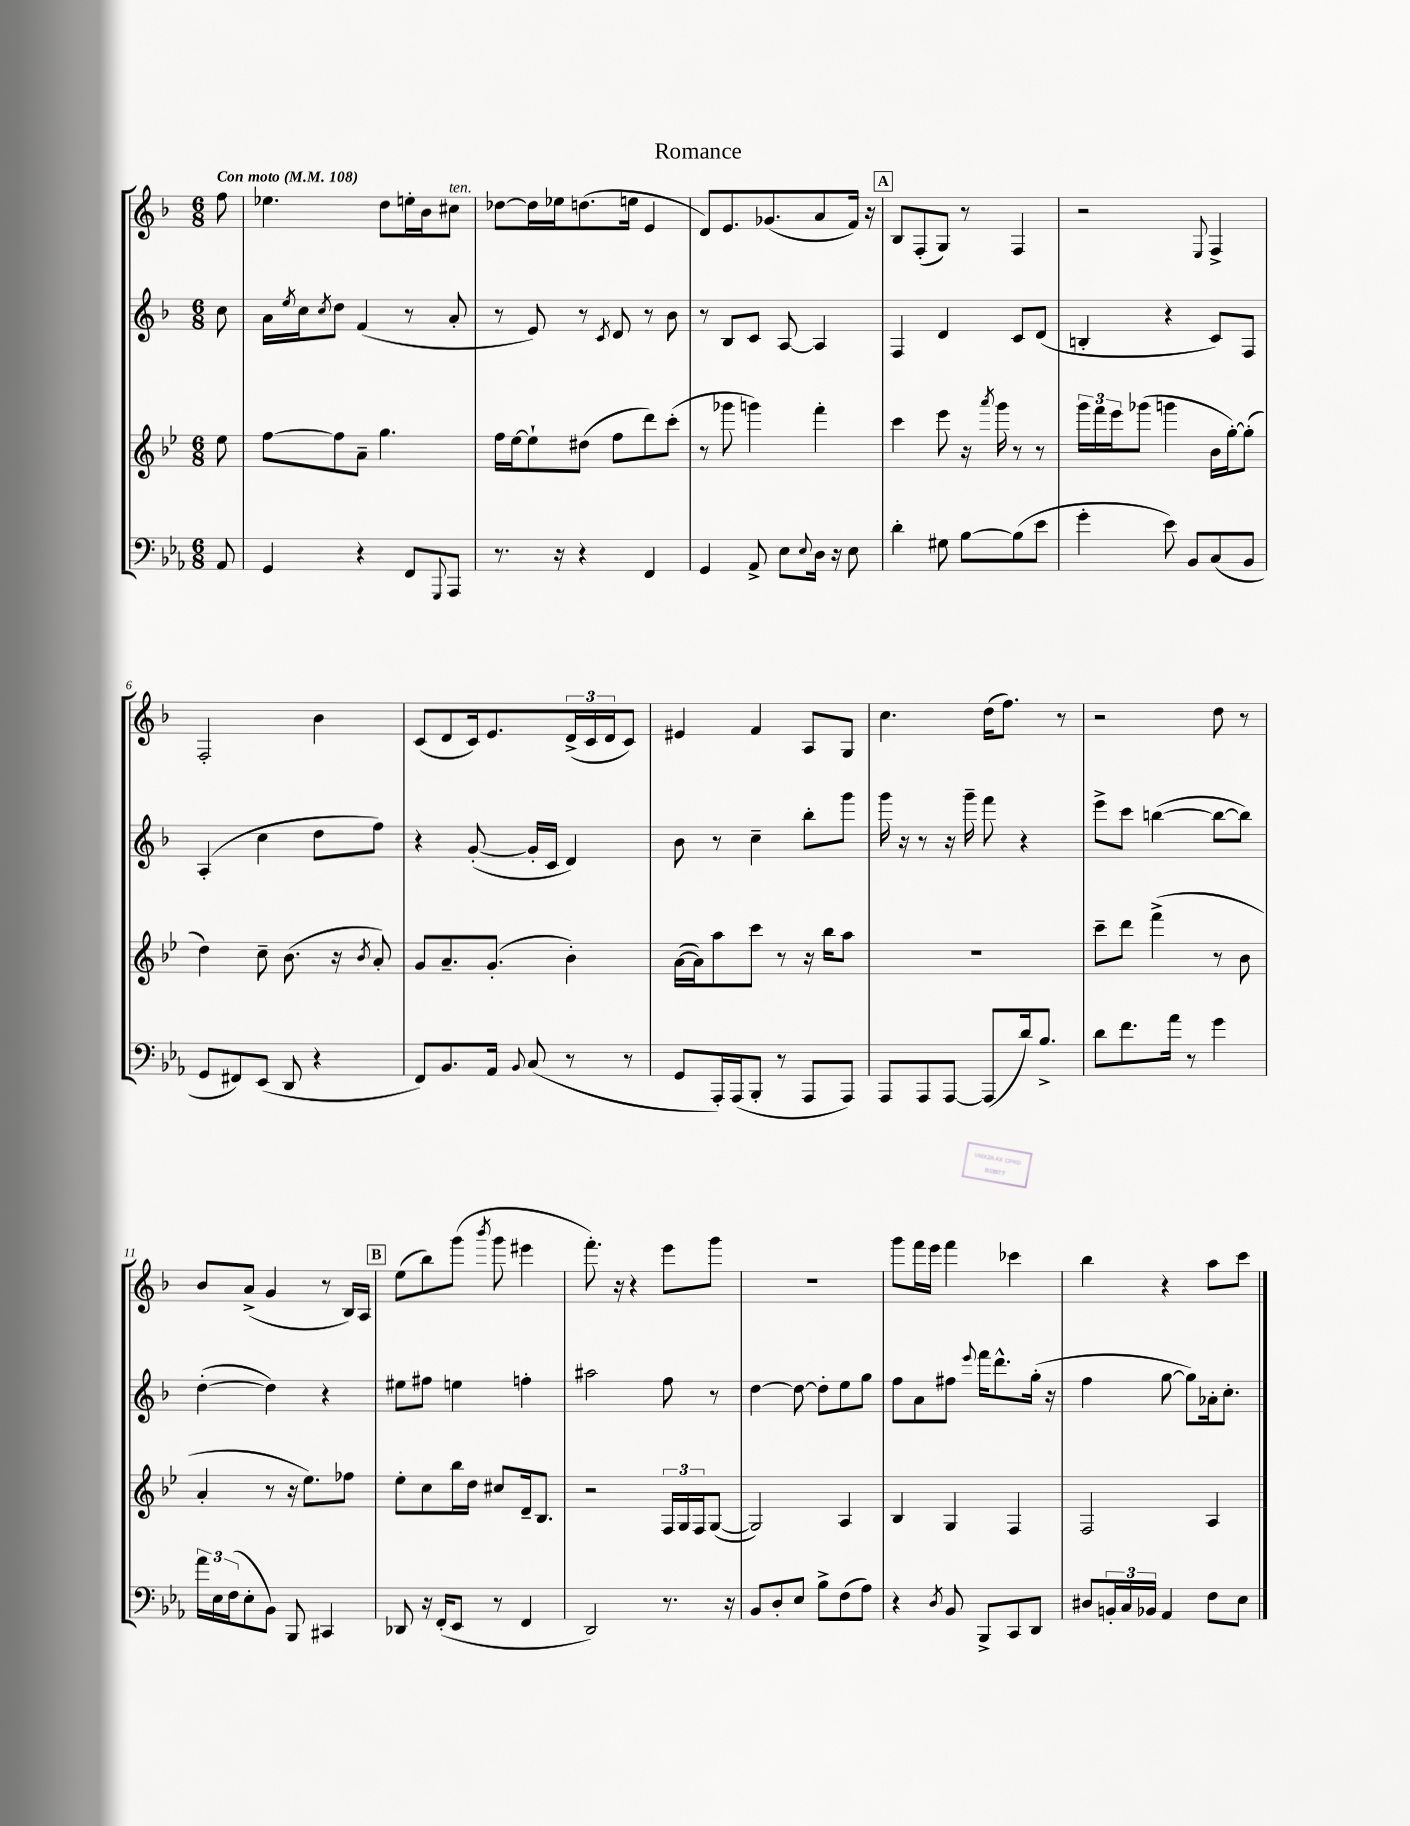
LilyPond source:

\header { title = "Romance" }
<<
\new StaffGroup <<
\new Staff = "s0" {
    \clef treble \key f \major \numericTimeSignature \time 6/8 \partial 8 \tempo "Con moto" 4 = 108
    f''8 |
    ees''4. d''8 e''16-. bes'16 cis''8^\markup { \italic "ten." } |
    des''8~ des''16 ees''16 d''8.( e''16 e'4 |
    d'8) e'8. ges'8.( a'8 f'16) r16 |
    \mark \markup { \box "A" } bes8 f8-.( g8) r8 f4 |
    r2 \appoggiatura { e8 } f4-> |
    f2-. bes'4 |
    c'8( d'8 c'16) e'8. \tuplet 3/2 { d'16->( c'16 d'16 } c'8) |
    eis'4 f'4 a8 g8 |
    c''4. d''16( f''8.) r8 |
    r2 d''8 r8 |
    bes'8 a'8->( g'4 r8 bes16) a16 |
    \mark \markup { \box "B" } e''8( bes''8) g'''8( \acciaccatura { bes'''8 } g'''8 eis'''4 |
    f'''8.-.) r16 r4 e'''8 g'''8 |
    R2. |
    g'''8 f'''16 e'''16 f'''4 ces'''4 |
    bes''4 r4 a''8 c'''8 \bar "|." |
}
\new Staff = "s1" {
    \clef treble \key f \major \numericTimeSignature \time 6/8 \partial 8
    c''8 |
    a'16 \acciaccatura { e''8 } c''16 \acciaccatura { c''8 } d''8 f'4( r8 a'8-. |
    r8 e'8) r8 \acciaccatura { c'8 } d'8 r8 bes'8 |
    r8 bes8 c'8 a8~ a4 |
    \mark \markup { \box "A" } f4 d'4 c'8 d'8( |
    b4-. r4 c'8) f8 |
    a4-.( c''4 d''8 f''8) |
    r4 g'8~-.( g'16-. c'16 d'4) |
    bes'8 r8 c''4-- bes''8-. g'''8 |
    g'''16 r16 r8 r16 g'''16-- f'''8 r4 |
    e'''8-> c'''8 b''4~( b''8~ b''8) |
    d''4~-.( d''4) r4 |
    \mark \markup { \box "B" } eis''8 fis''8 e''4 f''4-. |
    ais''2 f''8 r8 |
    d''4~ d''8~ d''8-. e''8 g''8 |
    f''8 a'8 fis''8 \appoggiatura { e'''8 } f'''16 d'''8.-^ g''16-.( r16 |
    f''4 g''8~ g''8) aes'16-. c''8.-. \bar "|." |
}
\new Staff = "s2" {
    \clef treble \key bes \major \numericTimeSignature \time 6/8 \partial 8
    ees''8 |
    f''8~ f''8 a'8-- g''4. |
    f''16 ees''16~ ees''8-! dis''8( f''8 d'''8) c'''8-.( |
    r8 ges'''8 g'''4) f'''4-. |
    \mark \markup { \box "A" } c'''4 ees'''8 r16 \acciaccatura { a'''8 } g'''16 r8 r8 |
    \tuplet 3/2 { g'''16 f'''16 ees'''16 } ges'''8( g'''4 bes'16 g''16~-.) g''8-.( |
    d''4) c''8-- bes'8.( r16 \acciaccatura { bes'8 } a'8-.) |
    g'8 a'8.-- g'8.-.( bes'4-.) |
    a'16~( a'16) a''8 c'''8 r8 r16 bes''16 a''8 |
    R2. |
    c'''8-- d'''8 f'''4->( r8 bes'8 |
    a'4-. r8 r16 ees''8.) fes''8 |
    \mark \markup { \box "B" } ees''8-. c''8 bes''16 d''16 cis''8 d'16-- bes8. |
    r2 \tuplet 3/2 { f16 g16 f16 } g8~( |
    g2) a4 |
    bes4 g4 f4 |
    f2 a4 \bar "|." |
}
\new Staff = "s3" {
    \clef bass \key ees \major \numericTimeSignature \time 6/8 \partial 8
    aes,8 |
    g,4 r4 f,8 \appoggiatura { g,,8 } aes,,8 |
    r8. r16 r4 f,4 |
    g,4 aes,8-> ees8 \appoggiatura { ees8 } d16 r16 ees8 |
    \mark \markup { \box "A" } d'4-. gis8 bes8~ bes8( ees'8 |
    g'4-. ees'8) bes,8 c8( bes,8 |
    g,8 fis,8) ees,8( d,8 r4 |
    f,8) bes,8. aes,16 \appoggiatura { bes,8 } c8( r8 r8 |
    g,8 aes,,16-.) aes,,16( bes,,8-. r8 aes,,8 aes,,8) |
    aes,,8 aes,,8 aes,,8~ aes,,8( d'16) bes8.-> |
    d'8 f'8. aes'16 r8 g'4 |
    \tuplet 3/2 { aes'16 ees16 f16( } ees8-. bes,8) bes,,8 cis,4 |
    \mark \markup { \box "B" } des,8 r16 f,16-.( ees,8 r8 f,4 |
    d,2) r8. r16 |
    bes,8 d8-. ees8 bes8-> f8( aes8) |
    r4 \acciaccatura { d8 } bes,8 bes,,8-> c,8 d,8 |
    dis8 \tuplet 3/2 { b,16-. c16 bes,16 } aes,4 f8 ees8 \bar "|." |
}
>>
>>
